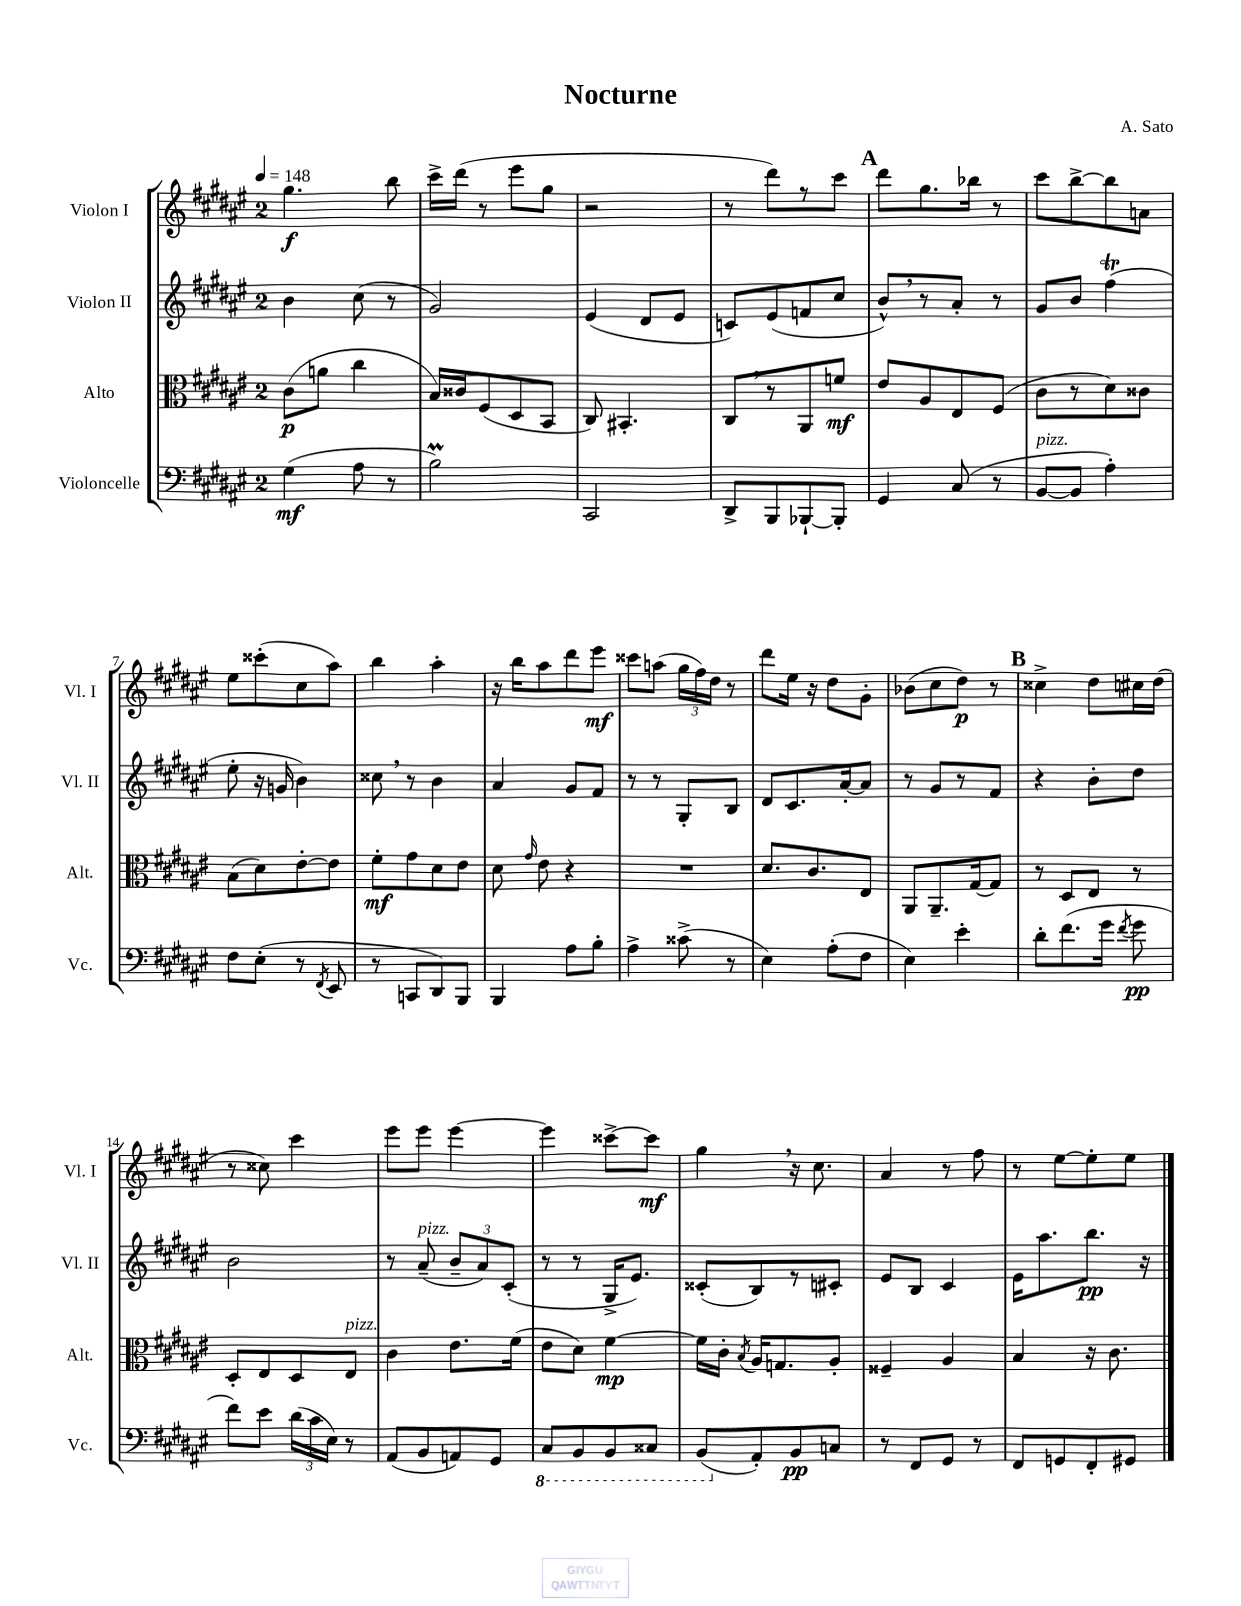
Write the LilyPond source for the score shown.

\header { title = "Nocturne" composer = "A. Sato" }
<<
\new StaffGroup <<
\new Staff = "s0" \with { instrumentName = "Violon I" shortInstrumentName = "Vl. I" } {
    \clef treble \key fis \major \once \override Staff.TimeSignature.style = #'single-digit \time 2/4 \tempo 4 = 148
    \autoBeamOff gis''4.\f b''8 |
    cis'''16[-> dis'''16]( r8 eis'''8[ gis''8] |
    r2 |
    r8 dis'''8[) r8 cis'''8] |
    \mark \markup { \bold "A" } dis'''8[ gis''8. bes''16] r8 |
    cis'''8[ b''8~-> b''8 a'8] |
    eis''8[ cisis'''8-.( cis''8 ais''8]) |
    b''4 ais''4-. |
    r16 b''16[ ais''8 dis'''8 eis'''8]\mf |
    cisis'''8[ a''8]( \tuplet 3/2 { gis''16[ fis''16) dis''16] } r8 |
    dis'''8[ eis''16] r16 dis''8[ gis'8]-. |
    bes'8[( cis''8 dis''8]\p) r8 |
    \mark \markup { \bold "B" } cisis''4-> dis''8[ cis''16 dis''16]( |
    r8 cisis''8) cis'''4 |
    eis'''8[ eis'''8] eis'''4~ |
    eis'''4 cisis'''8[~-> cisis'''8]\mf |
    gis''4 \breathe r16 cis''8. |
    ais'4 r8 fis''8 |
    r8 eis''8[~ eis''8-. eis''8] \bar "|." |
}
\new Staff = "s1" \with { instrumentName = "Violon II" shortInstrumentName = "Vl. II" } {
    \clef treble \key fis \major \once \override Staff.TimeSignature.style = #'single-digit \time 2/4
    \autoBeamOff b'4 cis''8( r8 |
    gis'2) |
    eis'4( dis'8[ eis'8] |
    c'8[) eis'8( f'8 cis''8] |
    \mark \markup { \bold "A" } b'8[-^) \breathe r8 ais'8]-. r8 |
    gis'8[ b'8] fis''4\trill( |
    eis''8-. r16 g'16 b'4) |
    cisis''8 \breathe r8 b'4 |
    ais'4 gis'8[ fis'8] |
    r8 r8 gis8[-. b8] |
    dis'8[ cis'8. ais'16~-. ais'8] |
    r8 gis'8[ r8 fis'8] |
    \mark \markup { \bold "B" } r4 b'8[-. dis''8] |
    b'2 |
    r8 ais'8--^\markup { \italic "pizz." }( \tuplet 3/2 { b'8[-- ais'8) cis'8]-.( } |
    r8 r8 gis16[-> eis'8.]) |
    cisis'8[-.( b8) r8 cis'8]-. |
    eis'8[ b8] cis'4 |
    eis'16[ ais''8. b''8.]\pp r16 \bar "|." |
}
\new Staff = "s2" \with { instrumentName = "Alto" shortInstrumentName = "Alt." } {
    \clef alto \key fis \major \once \override Staff.TimeSignature.style = #'single-digit \time 2/4
    \autoBeamOff cis'8[\p( a'8] cis''4 |
    b16[) cisis'16 fis8( dis8 b,8] |
    cis8) bis,4.-. |
    cis8[ \breathe r8 ais,8 f'8]\mf |
    \mark \markup { \bold "A" } eis'8[ ais8 eis8 fis8]( |
    cis'8[ r8 dis'8) cisis'8] |
    b8[( dis'8) eis'8~-. eis'8] |
    fis'8[-.\mf gis'8 dis'8 eis'8] |
    dis'8 \grace { gis'16 } eis'8 r4 |
    R2 |
    dis'8.[ cis'8. eis8] |
    ais,8[ ais,8.-- gis16~ gis8] |
    \mark \markup { \bold "B" } r8 dis8[ eis8] r8 |
    dis8[-. eis8 dis8 eis8]^\markup { \italic "pizz." } |
    cis'4 eis'8.[ fis'16]( |
    eis'8[ dis'8]) fis'4~\mp |
    fis'16[ cis'16]-. \acciaccatura { b8 } ais16[ g8. ais8]-. |
    fisis4-- ais4 |
    b4 r16 cis'8. \bar "|." |
}
\new Staff = "s3" \with { instrumentName = "Violoncelle" shortInstrumentName = "Vc." } {
    \clef bass \key fis \major \once \override Staff.TimeSignature.style = #'single-digit \time 2/4
    \autoBeamOff gis4\mf( ais8 r8 |
    b2\prall) |
    cis,2 |
    dis,8[-> b,,8 bes,,8~-! bes,,8]-. |
    \mark \markup { \bold "A" } gis,4 cis8( r8 |
    b,8[~^\markup { \italic "pizz." } b,8] ais4-.) |
    fis8[ eis8]-.( r8 \acciaccatura { fis,8 } eis,8 |
    r8 c,8[ dis,8) b,,8] |
    b,,4 ais8[ b8]-. |
    ais4-> cisis'8->( r8 |
    eis4) ais8[-.( fis8] |
    eis4) eis'4-. |
    \mark \markup { \bold "B" } dis'8[-. fis'8.( gis'16] \acciaccatura { fis'8 } gis'8\pp |
    fis'8[) eis'8] \tuplet 3/2 { dis'16[( cis'16 eis16]) } r8 |
    ais,8[( b,8 a,8) gis,8] |
    \ottava #-1 cis,8[ b,,8 b,,8 cisis,8] |
    b,,8[( \ottava #0 ais,8-.) b,8\pp c8] |
    r8 fis,8[ gis,8] r8 |
    fis,8[ g,8 fis,8-. gis,8] \bar "|." |
}
>>
>>
